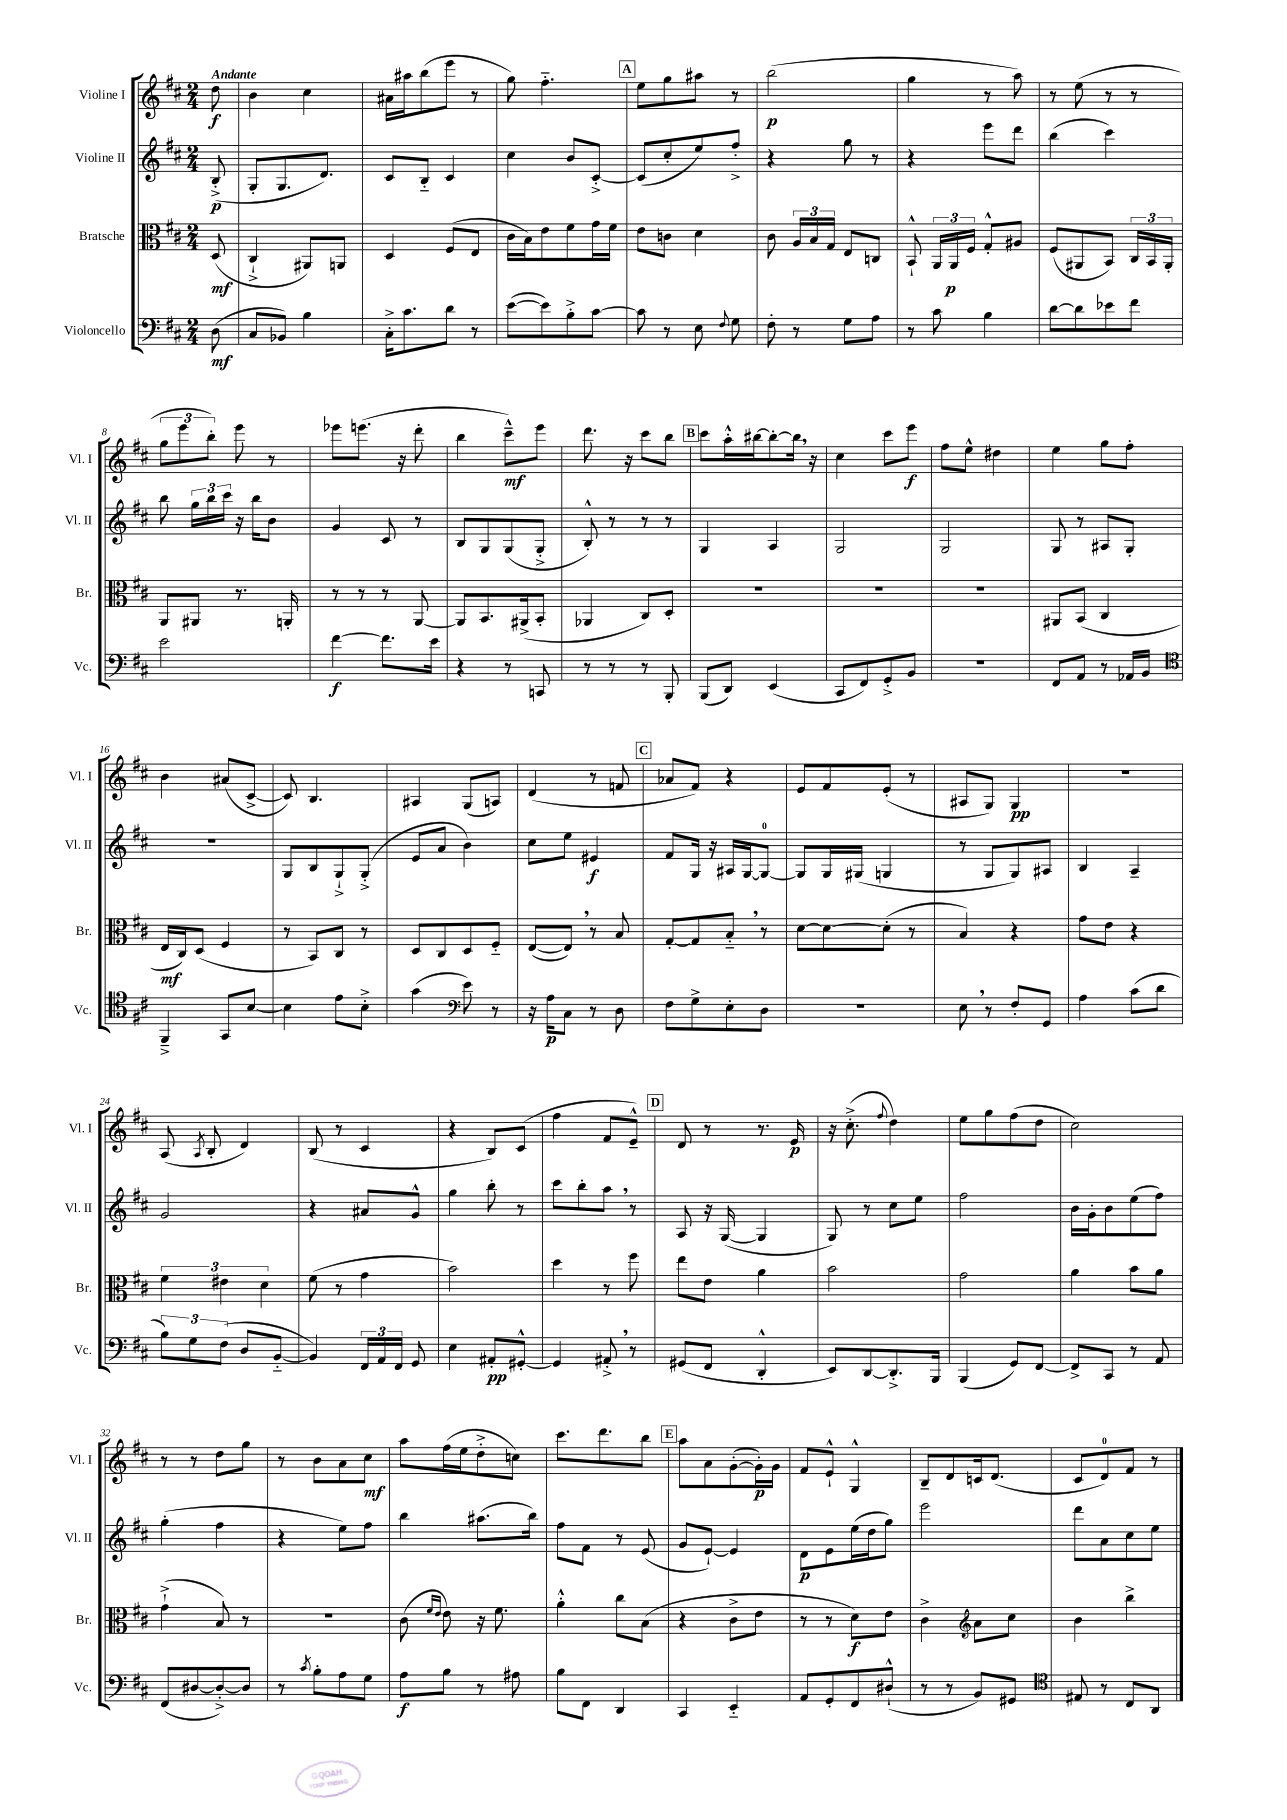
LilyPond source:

<<
\new StaffGroup <<
\new Staff = "s0" \with { instrumentName = "Violine I" shortInstrumentName = "Vl. I" } {
    \clef treble \key d \major \numericTimeSignature \time 2/4 \partial 8 \tempo "Andante"
    \autoBeamOff d''8\f |
    b'4 cis''4 |
    ais'16[ ais''16 b''8( e'''8] r8 |
    g''8) fis''4.-_ |
    \mark \markup { \box "A" } e''8[ g''8 ais''8] r8 |
    b''2\p( |
    g''4 r8 a''8) |
    r8 e''8( r8 r8 |
    \tuplet 3/2 { g''8[ e'''8 b''8]-.) } e'''8 r8 |
    ees'''8[ e'''8.]( r16 d'''8-. |
    b''4 cis'''8[---^\mf) e'''8] |
    d'''8. r16 cis'''8[ b''8] |
    \mark \markup { \box "B" } cis'''8[ a''16-.-^ bis''16~ bis''8~-. bis''16] \breathe r16 |
    cis''4 cis'''8[ e'''8]\f |
    fis''8[ e''8]-^ dis''4 |
    e''4 g''8[ fis''8]-. |
    b'4 ais'8[( cis'8]~-> |
    cis'8) b4. |
    ais4 g8[( a8]) |
    d'4( r8 f'8 |
    \mark \markup { \box "C" } aes'8[ fis'8]) r4 |
    e'8[ fis'8 e'8]-.( r8 |
    ais8[ g8]) g4\pp |
    r2 |
    a8( \acciaccatura { a8 } b8-. d'4) |
    b8( r8 cis'4 |
    r4 b8[) cis'8]( |
    fis''4 fis'8[ e'8]---^) |
    \mark \markup { \box "D" } d'8 r8 r8. e'16\p |
    r16 cis''8.-.->( \appoggiatura { fis''8 } d''4) |
    e''8[ g''8 fis''8( d''8] |
    cis''2) |
    r8 r8 d''8[ g''8] |
    r8 b'8[ a'8 cis''8]\mf |
    a''8[ fis''16( e''16 d''8-.-> c''8]) |
    cis'''8.[ d'''8. b''8] |
    \mark \markup { \box "E" } a''8[ a'8 g'8~-.( g'16-.\p) g'16] |
    fis'8[ e'8]-!-^ g4-^ |
    b8[-- d'8 c'16 d'8.]( |
    cis'8[ d'8-0) fis'8] r8 \bar "|." |
}
\new Staff = "s1" \with { instrumentName = "Violine II" shortInstrumentName = "Vl. II" } {
    \clef treble \key d \major \numericTimeSignature \time 2/4 \partial 8
    \autoBeamOff b8-.->\p( |
    g8[-. g8. d'8.]) |
    cis'8[ b8]-_ cis'4 |
    cis''4 b'8[ cis'8]~-.-> |
    \mark \markup { \box "A" } cis'8[( cis''8-. e''8) fis''8]-.-> |
    r4 g''8 r8 |
    r4 e'''8[ d'''8] |
    b''4( cis'''4) |
    b''8 \tuplet 3/2 { g''16[ b''16 cis'''16] } r16 b''16[ b'8] |
    g'4 cis'8 r8 |
    b8[ g8 g8( g8]-.-> |
    b8-.-^) r8 r8 r8 |
    \mark \markup { \box "B" } g4 a4 |
    g2 |
    g2 |
    g8 r8 ais8[ g8]-. |
    R2 |
    g8[ b8 g8-!-> g8]-.->( |
    e'8[ a'8] b'4) |
    cis''8[ e''8] eis'4\f |
    \mark \markup { \box "C" } fis'8[ g16] r16 ais16[ g16~ g8]-0~ |
    g8[ g16 gis16]( g4 |
    r8 g8[ g8) ais8] |
    b4 a4-- |
    g'2 |
    r4 ais'8[ g'8]-^ |
    g''4 b''8-. r8 |
    cis'''8[ b''8-. a''8] \breathe r8 |
    \mark \markup { \box "D" } a8 r16 g16~( g4 |
    g8) r8 cis''8[ e''8] |
    fis''2 |
    b'16[ g'16-. b'8 e''8( fis''8]) |
    g''4-.( fis''4 |
    r4 e''8[) fis''8] |
    b''4 ais''8.[( b''16]) |
    fis''8[ fis'8] r8 e'8( |
    \mark \markup { \box "E" } g'8[ e'8]~-!) e'4 |
    d'8[\p e'8 e''16( d''16 g''8]) |
    e'''2 |
    d'''8[ a'8 cis''8 e''8] \bar "|." |
}
\new Staff = "s2" \with { instrumentName = "Bratsche" shortInstrumentName = "Br." } {
    \clef alto \key d \major \numericTimeSignature \time 2/4 \partial 8
    \autoBeamOff d8\mf( |
    cis4-!-> ais,8[) a,8] |
    d4 fis8[( e8] |
    cis'16[ b16) e'8 fis'8 g'16 fis'16] |
    \mark \markup { \box "A" } e'8[ c'8] d'4 |
    cis'8 \tuplet 3/2 { a16[ b16 g16] } e8[ c8] |
    b,8-!-^ \tuplet 3/2 { a,16[ a,16\p fis16] } g8[-.-^ ais8] |
    fis8[( ais,8 b,8]) \tuplet 3/2 { cis16[ b,16 ais,16]-. } |
    a,8[ ais,8] r8. a,16-. |
    r8 r8 r8 a,8~ |
    a,8[ b,8. ais,16->( b,8]-. |
    aes,4 cis8[) d8]-. |
    \mark \markup { \box "B" } R2 |
    R2 |
    R2 |
    ais,8[ b,8]( cis4 |
    e16[\mf cis16) d8]( fis4 |
    r8 b,8[) cis8] r8 |
    d8[ cis8 d8 fis8]-_ |
    e8[~( e8]) \breathe r8 b8 |
    \mark \markup { \box "C" } g8[~-. g8 b8]-_ \breathe r8 |
    d'8[~ d'8~ d'8]-.( r8 |
    b4) r4 |
    g'8[ e'8] r4 |
    \tuplet 3/2 { fis'4 eis'4 d'4 } |
    fis'8( r8 g'4 |
    b'2) |
    d''4 r8 fis''8 |
    \mark \markup { \box "D" } e''8[ e'8] a'4 |
    b'2 |
    g'2 |
    a'4 b'8[ a'8] |
    g'4-!->( b8) r8 |
    R2 |
    cis'8( \grace { fis'16[ e'16] } e'8) r16 fis'8. |
    a'4-.-^ cis''8[ b8]( |
    \mark \markup { \box "E" } r4 cis'8[-> e'8] |
    r8 r8 d'8[\f) e'8] |
    cis'4-> \clef treble a'8[ cis''8] |
    b'4 b''4-> \bar "|." |
}
\new Staff = "s3" \with { instrumentName = "Violoncello" shortInstrumentName = "Vc." } {
    \clef bass \key d \major \numericTimeSignature \time 2/4 \partial 8
    \autoBeamOff d8\mf( |
    cis8[ bes,8]) b4 |
    cis16[-.-> cis'8. d'8] r8 |
    e'8[~( e'8) b8-.-> cis'8]~ |
    \mark \markup { \box "A" } cis'8 r8 e8 \appoggiatura { fis8 } g8 |
    fis8-. r8 g8[ a8] |
    r8 cis'8 b4 |
    d'8[~ d'8 ees'8 fis'8] |
    e'2 |
    fis'4~\f fis'8.[ e'16] |
    r4 r8 c,8 |
    r8 r8 r8 b,,8-. |
    \mark \markup { \box "B" } b,,8[( d,8]) e,4( |
    cis,8[ fis,8) g,8-.-> b,8] |
    r2 |
    fis,8[ a,8] r8 aes,16[ b,16] |
    \clef tenor fis,4---> g,8[ b8]~ |
    b4 e'8[ b8]-.-> |
    g'4( \clef bass e'8) r8 |
    r16 a16[\p cis8] r8 d8 |
    \mark \markup { \box "C" } fis8[ g8-> e8-. d8] |
    R2 |
    e8 \breathe r8 fis8[-. g,8] |
    a4 cis'8[( d'8] |
    \tuplet 3/2 { b8[) g8 fis8]( } d8[ b,8]~-_ |
    b,4) \tuplet 3/2 { fis,16[ a,16 fis,16] } g,8 |
    e4 ais,8[-.\pp gis,8]~-.-^ |
    gis,4 ais,8-.-> \breathe r8 |
    \mark \markup { \box "D" } gis,8[( fis,8] d,4-.-^ |
    e,8[) d,8~ d,8.-.-> b,,16] |
    b,,4( g,8[) fis,8]~ |
    fis,8[-> cis,8] r8 a,8 |
    fis,8[( dis8~ dis8~-.->) dis8] |
    r8 \acciaccatura { cis'8 } b8[-. a8 g8] |
    a8[\f b8] r8 ais8 |
    b8[ fis,8] d,4 |
    \mark \markup { \box "E" } cis,4 e,4-_ |
    a,8[ g,8-. fis,8 dis8]-!-^( |
    r8 r8 b,8[) gis,8] |
    \clef tenor eis8 r8 cis8[ a,8] \bar "|." |
}
>>
>>
